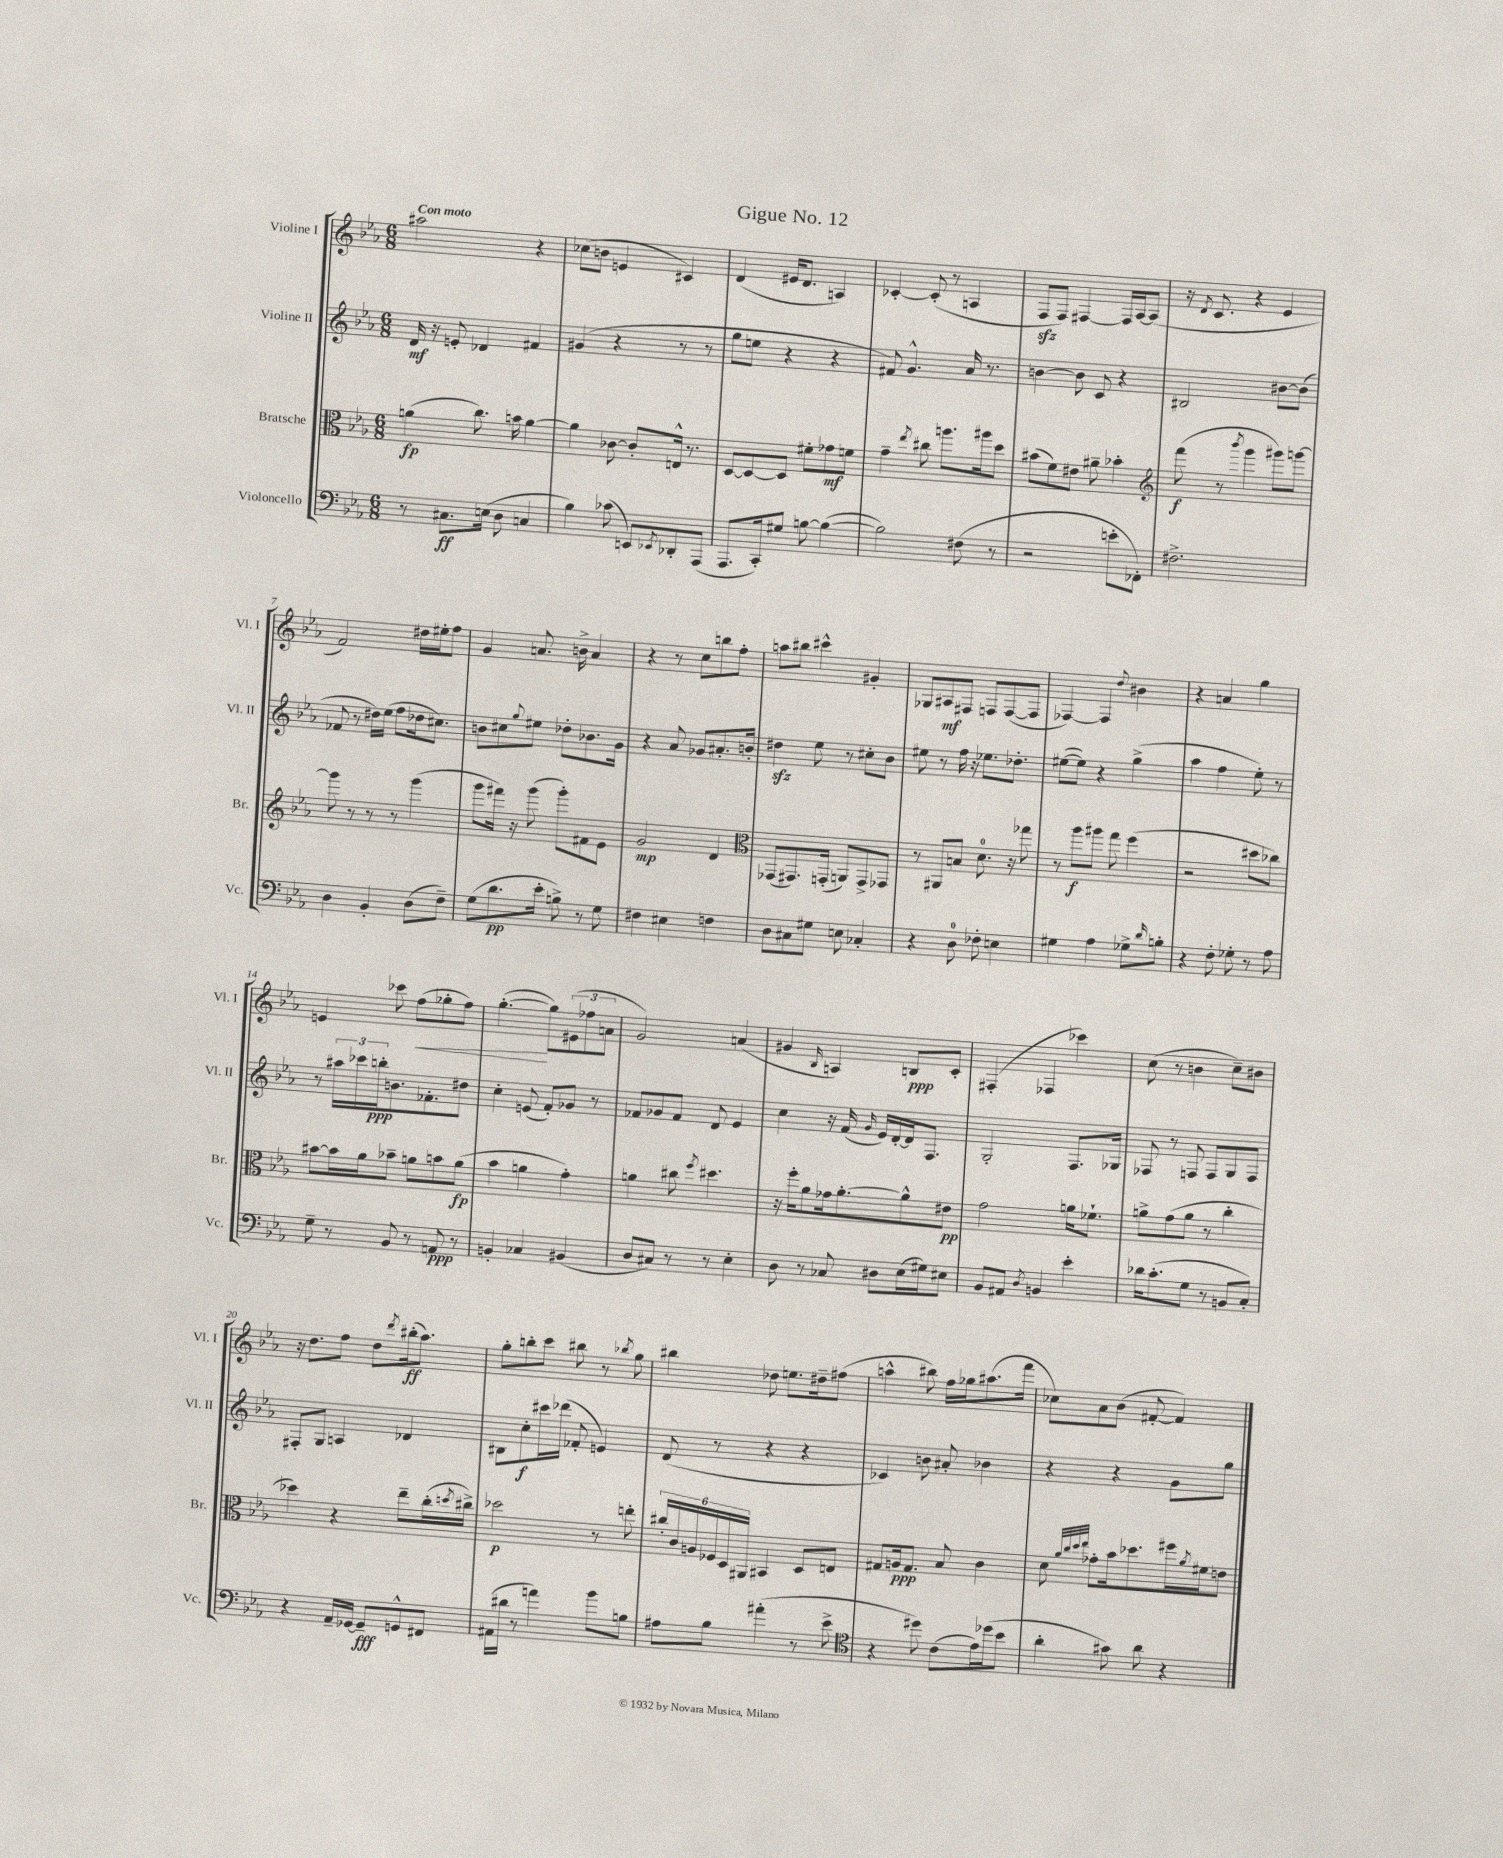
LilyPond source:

\header { title = "Gigue No. 12" }
<<
\new StaffGroup <<
\new Staff = "s0" \with { instrumentName = "Violine I" shortInstrumentName = "Vl. I" } {
    \clef treble \key ees \major \numericTimeSignature \time 6/8 \tempo "Con moto"
    ais''2 r4 |
    ces''8( b'8 e'4 cis'4) |
    d'4( eis'16 d'8. a4) |
    ces'4~-. ces'8-.( r8 a4 |
    f8\sfz f8) fis4~ fis16 aes16~ aes8( |
    r16 \acciaccatura { d'8 } c'8. r4 ees'4 |
    f'2) dis''16 eis''16-. f''8 |
    g'4 a'8. b'16-> a'4 |
    r4 r8 c''8 b''8 f''8-. |
    a''8 bis''8 cis'''4-^ gis'4-. |
    ges8 ais8\mf fis8 f8 f8~( f8 |
    fes4~) fes4 \appoggiatura { d''8 } bis'4 |
    r4 a'4 g''4 |
    e'4 ces'''8 f''8\<( ges''8-. f''8) |
    g''4.~-.\!( g''8) \tuplet 3/2 { eis'8( fes''8 a'8 } |
    g'2) a'4( |
    gis'4 \grace { bes16 } a4) b8\ppp c'8-. |
    fis4-.( fes4 ces'''4) |
    c''8( r8 b'4 c''8--) bis'8 |
    r16 d''8. f''8 d''8 \acciaccatura { d'''8 } bis''16-.\ff( aes''8.) |
    g''8-. b''8-. c'''8 bis''8 r8 \acciaccatura { bes''8 } g''8 |
    bis''4 des''8 e''8. dis''16-- fis''8( |
    a''4-^ bis''8) f''16 ges''16 ais''8.( f'''16 |
    ces''8) aes'8 bes'8( fis'8~-. fis'4) \bar "|." |
}
\new Staff = "s1" \with { instrumentName = "Violine II" shortInstrumentName = "Vl. II" } {
    \clef treble \key ees \major \numericTimeSignature \time 6/8
    d'16\mf r16 e'8-. des'4 fis'4 |
    gis'4( r4 r8 r8 |
    g''8 e''8 r4 r4 |
    fis'8) g'4.-^ aes'16 r8. |
    b'4~ b'8 c'8 r4 |
    bis2 bis'8~ bis'8( |
    fes'8 r8 dis''16) ees''16( f''8 des''16 cis''8.) |
    b'8 cis''8 \appoggiatura { g''8 } eis''8 des''8-. bes'8. g'16 |
    r4 aes'8 ges'8 ais'8.-. b'16-. |
    dis''4\sfz ees''8 r8 cis''8-. bes'8 |
    eis''8 r8 f''16 r16 ees''8. des''8.-. |
    eis''8~( eis''8) r4 g''4->( |
    aes''4 f''4 ees''8-.) r8 |
    r8 \tuplet 3/2 { ais''16 ces'''16 b''16-.\ppp } b'8. fes'8.-. dis''8 |
    c''4-. e'8( f'8-.) ges'8 r8 |
    fes'8 ges'8 fes'8 d'8 ees'4 |
    c''4 r16 f'16( \grace { g'16 } ees'16) d'16~-. d'16 f8. |
    g2-. f8. ges16 |
    fes8 r8 f8 f8 g8 f8 |
    fis8-. g8 a4 des'4 |
    bis8 c''8-.\f cis'''16 des'''16( fes'8-. e'4) |
    d'8( r8 r4 r4 |
    ces'4) b'8 ais'8-. bes'4 |
    r4 r4 g'8 g''8 \bar "|." |
}
\new Staff = "s2" \with { instrumentName = "Bratsche" shortInstrumentName = "Br." } {
    \clef alto \key ees \major \numericTimeSignature \time 6/8
    a'4\fp( c''8.) b'16 a'4~ |
    a'4 ces'8~ ces'8-. e16-^ r8. |
    d8~ d8~ d8 fis'8-. ges'8\mf f'8 |
    g'4-- \acciaccatura { ees''8 } cis''8 a''8. ais''16 d''8 |
    bis'8( f'8) eis'8 ais'8-- bes'4-. |
    \clef treble f'''8\f( r8 \acciaccatura { bes'''8 } g'''4 gis'''8) g'''8~ |
    g'''8 r8 r8 r8 g'''4( |
    g'''8 fis'''16) r16 g'''8( g'''8-.) fis'8 ees'8 |
    g'2\mp d'4 |
    \clef alto ges,8( gis,8.) g,16-.( a,8) g,8-> ges,8 |
    r8 ais,8 b8 d'8.-0 r16 ges''8 |
    r8 aes''8\f ais''8 g''8 f''4( |
    r2 dis''8 ces''8) |
    bis'8~ bis'16 aes'16 bes'8-- a'8 b'8 a'8\fp( |
    bes'4 a'4 g'4-.) |
    a'4 cis''8 \acciaccatura { f''8 } dis''4. |
    r16 f''16-. aes'8 ges'16 aes'8.~-. aes'8-^ eis'8\pp |
    g'2 a'16 fes'8.-! |
    a'8-> g'8( a'8 r8 c''4-. |
    des''4) r4 ees''8-- c''16-.( \acciaccatura { d''8 } cis''16->) |
    des''2\p r8 e''8-. |
    \tuplet 6/4 { cis''16-. c'16 a16 fes16 d16 ais,16 } bis,4 d8 e8 |
    gis8 a16\ppp gis8. bes8 c'4 |
    d'8 \grace { aes'32 c''32 d''32 ees''32 } ges'8-. bes'16 des''8. fis''16 \acciaccatura { aes'8 } fis'16 e'8 \bar "|." |
}
\new Staff = "s3" \with { instrumentName = "Violoncello" shortInstrumentName = "Vc." } {
    \clef bass \key ees \major \numericTimeSignature \time 6/8
    r8 cis8.\ff e16( d8 c4 |
    bes4) ces'8( e,8) \acciaccatura { ees,8 } des,8-. aes,,8( |
    aes,,8. c,16-.) gis8 b8~ b4~( |
    b2) fis8( r8 |
    r2 e'8-. fes,8-.) |
    fis2.-> |
    d4 bes,4-. d8( f8--) |
    g8( d'8.\pp ees'16-. b8->) r8 g8 |
    fis4 eis4 f4 |
    d8 cis8 gis8 e8 ces4-. |
    r4 d8-0 fes8-. e4 |
    gis4 aes4 ges8-> \grace { d'16 } b8-. |
    r4 f8-. ges8-. r8 aes8 |
    g8-- r8 bes,8 r8 a,8\ppp r8 |
    b,4-. ces4 bis,4( |
    d8 cis8) r8 r8 ees4-. |
    d8 r8 ces8 dis8 ees16( gis16) eis8 |
    bes,8 ais,8 \acciaccatura { d8 } b,4 ees'4-. |
    des'16 c'8.-.( g8 r8 b,8 c8-.) |
    r4 aes,16-- ges,16~ ges,8--\fff g,8-^ fis,8 |
    ais,16( dis'16 r8 a'4) bes'8 b8 |
    ais8 bes8 ais'4-.( r8 ees'8-> |
    \clef tenor r4 dis''8) c'8( ees'16) des''16( bes'8 |
    aes'4-. gis'8) aes'8 r4 \bar "|." |
}
>>
>>
